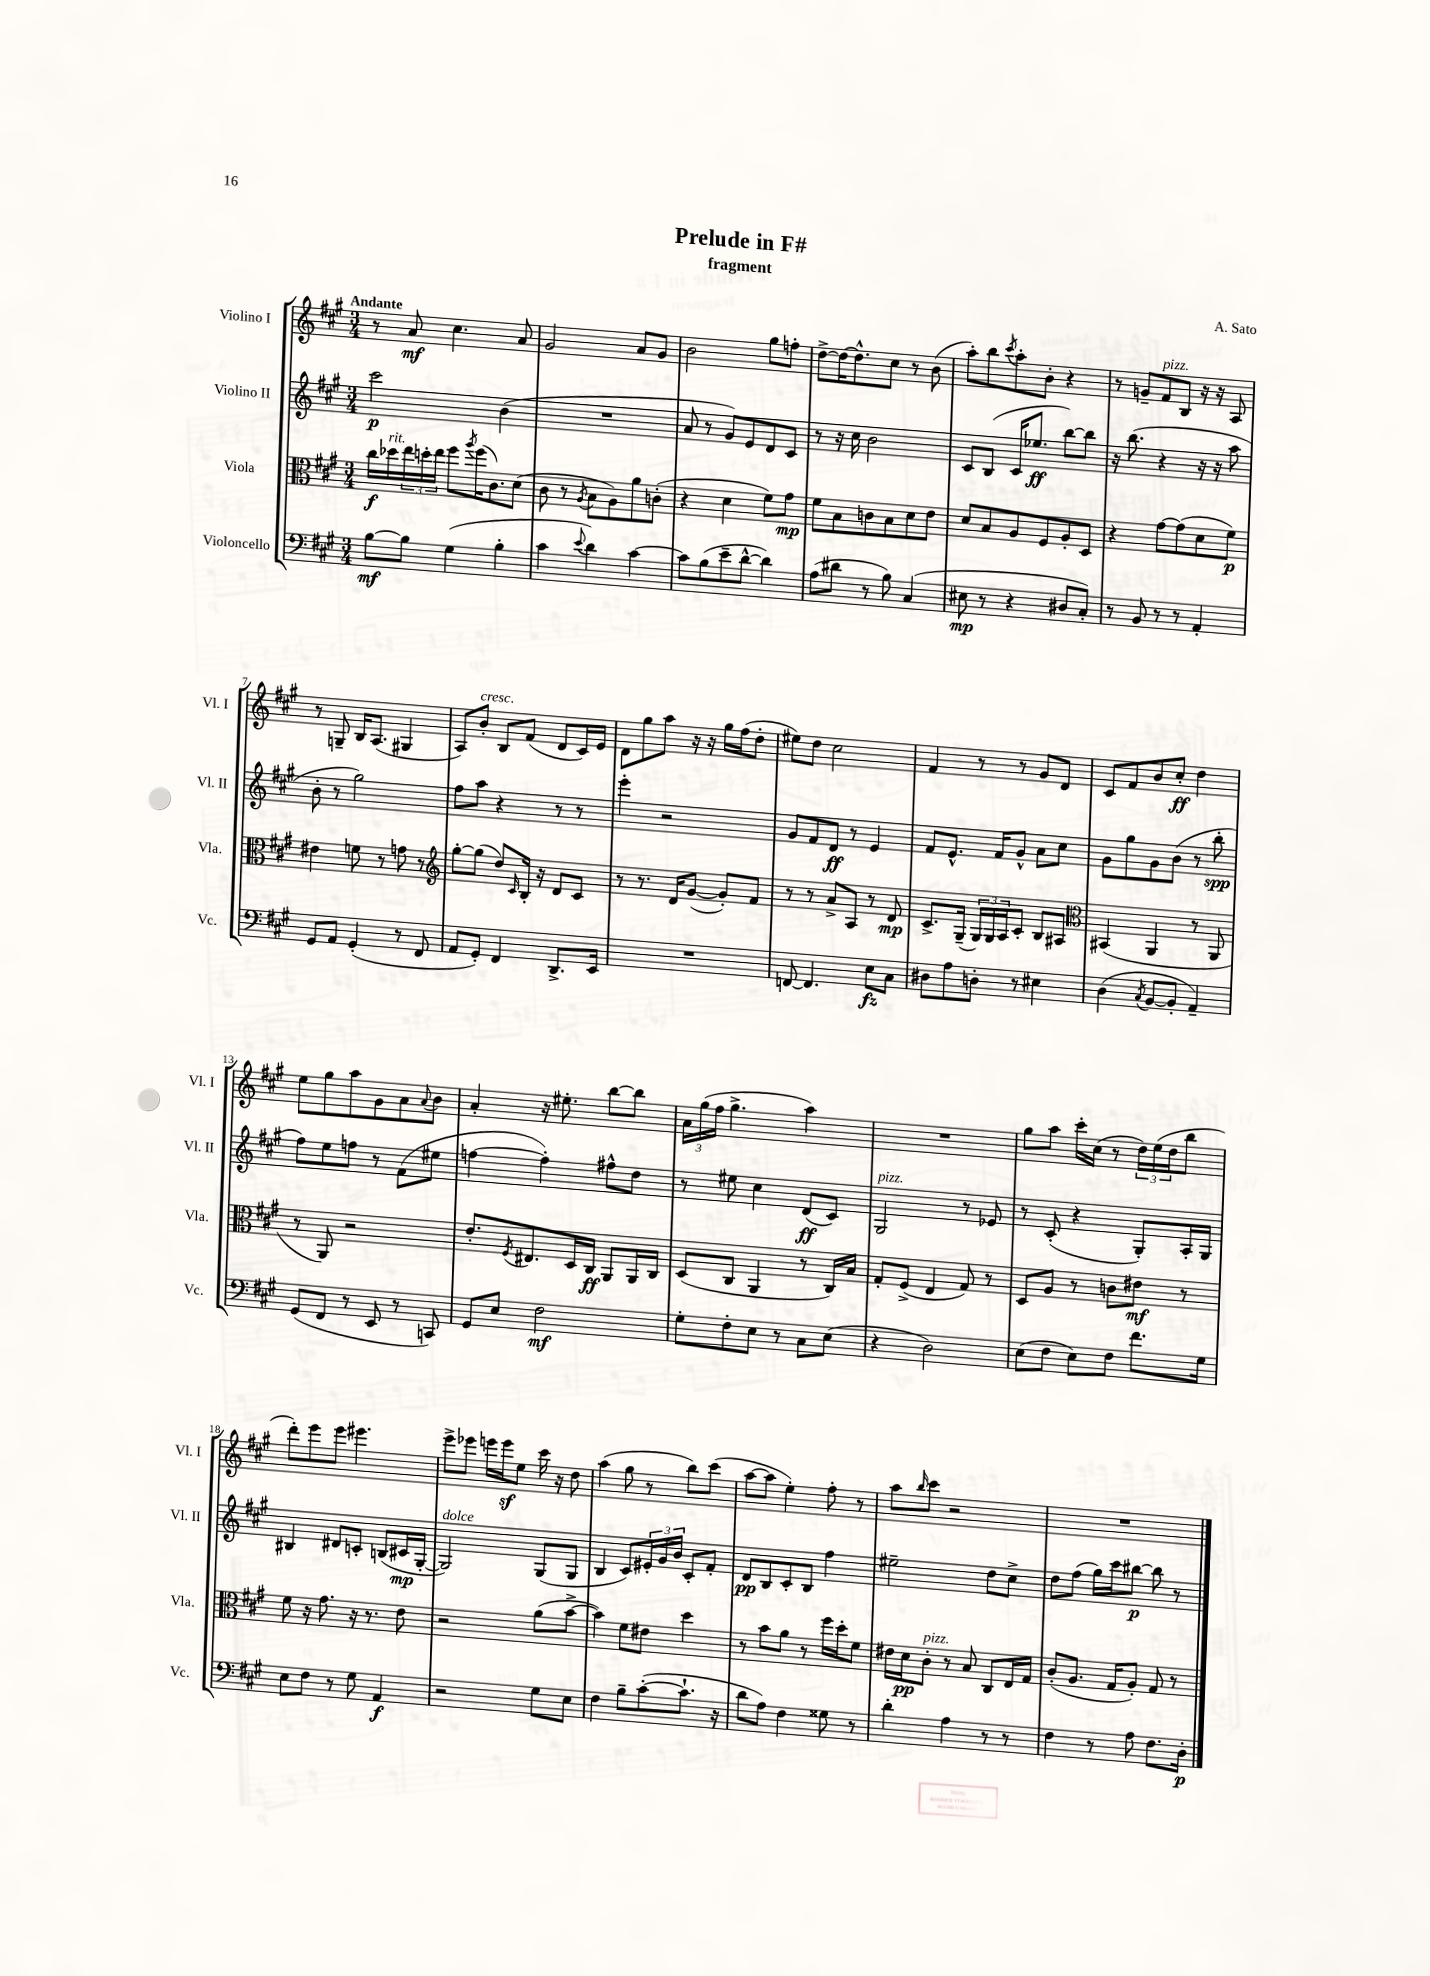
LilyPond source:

\header { title = "Prelude in F#" composer = "A. Sato" subtitle = "fragment" }
<<
\new StaffGroup <<
\new Staff = "s0" \with { instrumentName = "Violino I" shortInstrumentName = "Vl. I" } {
    \clef treble \key a \major \numericTimeSignature \time 3/4 \tempo "Andante"
    r8 a'8\mf cis''4. a'8 |
    gis'2 a'8 gis'8 |
    b'2 gis''8 f''8-. |
    d''8~-> d''16~ d''8.-^ cis''8 r8 b'8( |
    a''8-.) b''8 \acciaccatura { cis'''8 } a''8-. b'8-. r4 |
    r8 g'8-- fis'8^\markup { \italic "pizz." } b8 r16 r16 a8 |
    r8 g8-- b16 a8.( gis4 |
    a8) b'8-.^\markup { \italic "cresc." } b8 fis'8( d'8 cis'16) e'16 |
    d'8 gis''8 a''8 r16 r16 gis''16 fis''16( d''8-. |
    eis''8) d''8 cis''2 |
    fis'4 r8 r8 gis'8 d'8 |
    cis'8 fis'8 b'8 cis''8-.\ff d''4 |
    e''8 gis''8 a''8 gis'8 a'8 \appoggiatura { a'8 } b'8 |
    a'4-. r16 eis''8.-. b''8~ b''8 |
    \tuplet 3/2 { a'16 gis''16( fis''16 } gis''4.-> a''4) |
    R2. |
    gis''8 a''8 cis'''16-. cis''16( r8 \tuplet 3/2 { d''16) e''16( d''16 } b''8 |
    d'''8-.) e'''8 e'''8 eis'''4. |
    e'''8-> ees'''8 e'''16 e'''16\sf e''8 cis'''16 r16 d''8 |
    a''4( gis''8 r8 b''8) cis'''8( |
    a''8~ a''8 e''4-.) fis''8-. r8 |
    a''8 \grace { b''16 } cis'''8 r2 |
    R2. \bar "|." |
}
\new Staff = "s1" \with { instrumentName = "Violino II" shortInstrumentName = "Vl. II" } {
    \clef treble \key a \major \numericTimeSignature \time 3/4
    cis'''2\p b'4( |
    R2. |
    a'8 r8 gis'8) e'8 d'8 cis'8 |
    r8 r16 cis''16 b'2 |
    cis'8 b8( cis'16 ees''8.\ff b''8~) b''8 |
    r16 b''8.( r4 r16 r16 a''8 |
    b'8-. r8 gis''2) |
    fis''8 a''8 r4 r8 r8 |
    e'''4-. r2 |
    gis'8 fis'8 d'8\ff r8 e'4 |
    fis'8 e'8.-^ fis'16 gis'8-^ a'8 cis''8 |
    gis'8 gis''8 gis'8 b'8( r8 b''8-.\spp |
    fis''8) e''8 f''8 r8 fis'8( eis''8 |
    f''4~ f''4-.) fis''8-^ d''8 |
    r8 eis''8 cis''4 d'8\ff( cis'8) |
    gis2^\markup { \italic "pizz." } r8 ees'8 |
    r8 cis'8-.( r4 gis8-.) a16-. gis16 |
    bis4 dis'8 c'8-. b8( cis'16\mp gis16~-. |
    gis2^\markup { \italic "dolce" }) gis8( gis8 |
    b4 cis'8) \tuplet 3/2 { eis'16-. gis'16 b'16 } cis'8-. fis'8-. |
    d'8\pp b8 cis'8-. b8 fis''4 |
    eis''2-- d''8 cis''8-> |
    d''8 fis''8( gis''16) cis'''16 bis''8~\p bis''8 r8 \bar "|." |
}
\new Staff = "s2" \with { instrumentName = "Viola" shortInstrumentName = "Vla." } {
    \clef alto \key a \major \numericTimeSignature \time 3/4
    cis''16\f des''16^\markup { \italic "rit." } \tuplet 3/2 { e''16 d''16-. e''16 } fis''8 \acciaccatura { a''8 } fis''16( cis'8.) d'8( |
    cis'8 r8 \acciaccatura { a8 } b8 a8) a'8 c'8-.( |
    r4 d'4 fis'8) gis'8\mp |
    fis'8 b8 c'8 b8 d'8 e'8 |
    d'8 b8 a8 fis8 a8-. d8 |
    r4 gis'8~ gis'8( d'8 fis'8\p) |
    eis'4 f'8 r8 g'8 r8 |
    \clef treble gis''8~-. gis''8( d''8) \grace { cis'16 } b16-. r16 d'8 cis'8 |
    r8 r8. d'16 gis'8~( gis'8-.) fis'8 |
    r8 r8 a'8-> a8 r8 d'8\mp |
    cis'8.-> gis16--( \tuplet 3/2 { gis16) gis16 a16 } cis'8-. b8 ais8 |
    \clef alto bis,4( a,4 r8 a,8 |
    r8 a,8) r2 |
    e'8.-. \acciaccatura { fis8 } eis8. d16 cis16\ff a,8 a,16 cis16 |
    d8( cis8 a,4 r8 cis16) b16 |
    gis8-. fis8->( e4 gis8) r8 |
    d8 a8 r8 c'8 eis'8\mf r8 |
    fis'8 r16 gis'8. r16 r8. e'8 |
    r2 a'8( b'8~-> |
    b'4) fis'8 eis'8 d''4 |
    r8 b'8 a'8 r8 fis''16 d''16-. fis'8 |
    eis'16 d'16\pp cis'8-.^\markup { \italic "pizz." } r8 b8 cis8 e16 gis16 |
    cis'8-.( a8. gis16 a8-.) gis8 r8 \bar "|." |
}
\new Staff = "s3" \with { instrumentName = "Violoncello" shortInstrumentName = "Vc." } {
    \clef bass \key a \major \numericTimeSignature \time 3/4
    b8~\mf b8 gis4( b4-. |
    cis'4 \appoggiatura { e'8 } d'4) cis'4~ |
    cis'8 b8( e'8-- d'8~-^ d'4) |
    a8( dis'8 r8 b8) cis4( |
    eis8\mp r8 r4 dis8 cis8-.) |
    r8 b,8 r8 r8 a,4-. |
    gis,8 a,8 gis,4-.( r8 fis,8 |
    a,8 gis,8-.) fis,4 d,8.-> e,16 |
    R2. |
    f,8~ f,4. e8\fz cis8 |
    dis8 a8 d8-. r8 eis4 |
    d4( \acciaccatura { cis8 } b,8~ b,8-. a,4--) |
    gis,8( fis,8 r8 e,8 r8 c,8) |
    gis,8 e8 fis2\mf |
    gis8-. fis8-. e8 r8 cis8 e8( |
    r4 d2) |
    e8( fis8 e8) fis8 fis'8. gis16 |
    e8 fis8 r8 gis8 a,4\f |
    r2 gis8 e8 |
    fis4 b8-- cis'8~-.( cis'8.-! r16 |
    d'8 a8) fis4 gisis8 r8 |
    d'4-. a4 r8 r8 |
    fis4 r8 a8 fis8. d16-.\p \bar "|." |
}
>>
>>
